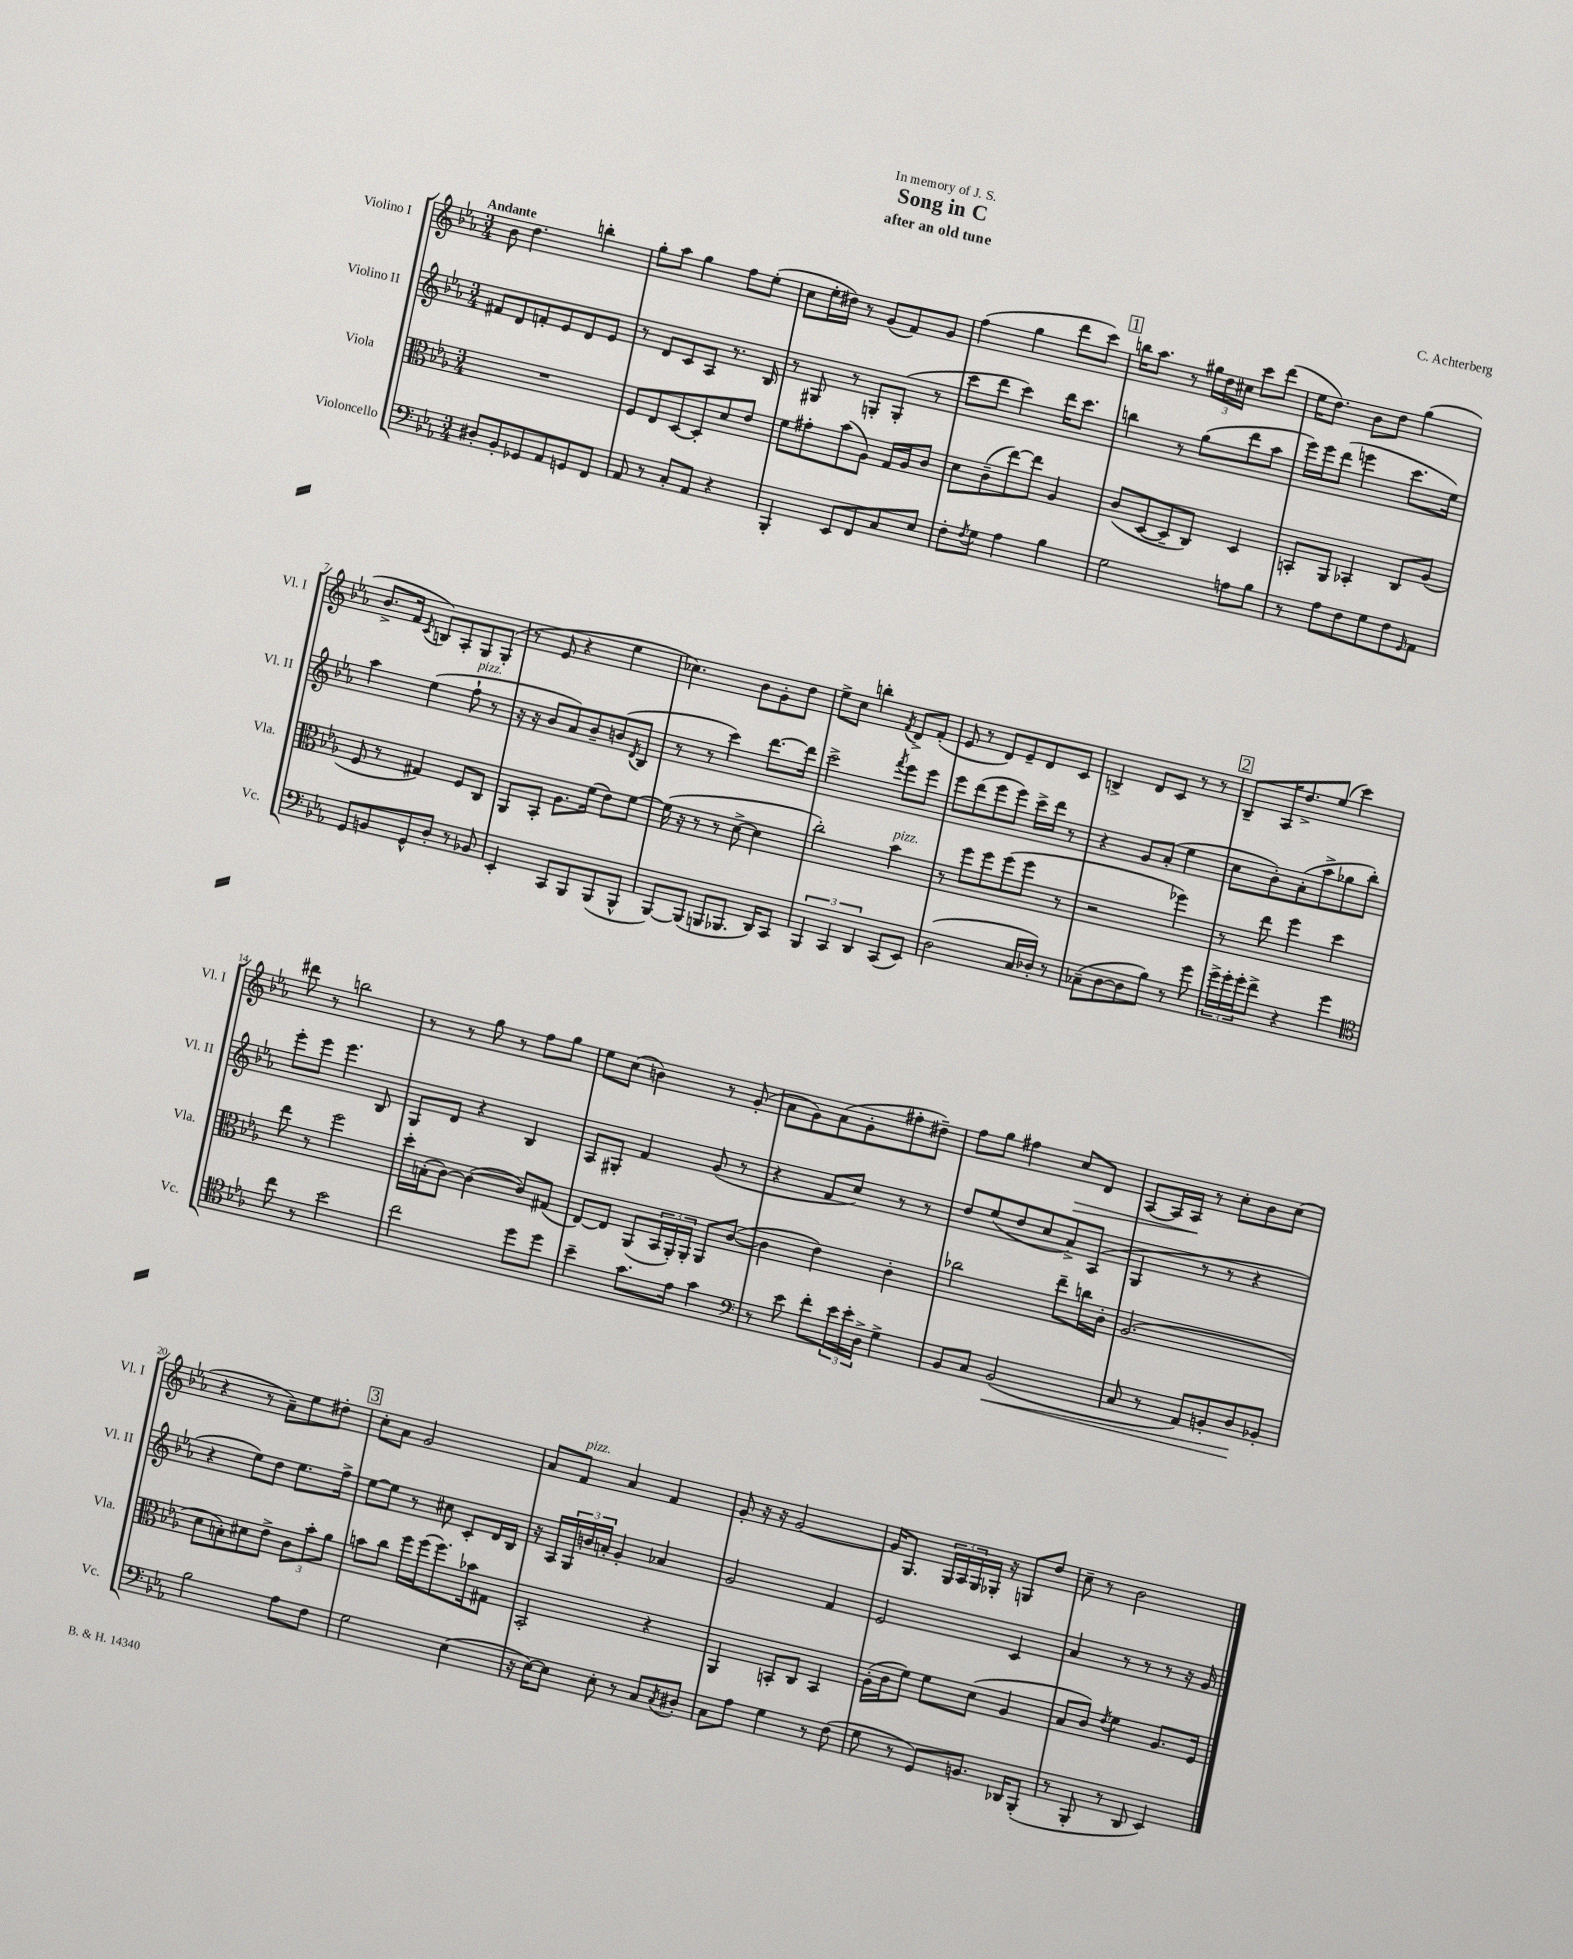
\header { title = "Song in C" composer = "C. Achterberg" subtitle = "after an old tune" dedication = "In memory of J. S." }
<<
\new StaffGroup <<
\new Staff = "s0" \with { instrumentName = "Violino I" shortInstrumentName = "Vl. I" } {
    \clef treble \key ees \major \numericTimeSignature \time 3/4 \tempo "Andante"
    bes'8 d''4. b''4-. |
    g''8-. aes''8 g''4 f''8 ees''8-.( |
    c''8 ees''16-. dis''16) r8 g'8( f'8) g'8 |
    f''4( g''4 d'''8 c'''8) |
    \mark \markup { \box "1" } b''16 aes''8. r8 \tuplet 3/2 { gis''16 d''16 cis''16 } c'''8 d'''8( |
    ees''16 d''8.) bes'8 d''8 g''4( |
    bes'8.-> f'16 \acciaccatura { c'8 } b8) aes8-. g8 g8-.( |
    r8 ees'8 r4 ees''4 |
    ces''4.) bes'8 g'8-. d''8 |
    ees''8-> c''8 b''4-. \acciaccatura { f'8 } d'8-> f'8-.( |
    ees'8 r8 d'8) ees'8-- d'8 c'8 |
    b4-> d'8 c'8 r8 r8 |
    \mark \markup { \box "2" } bes8-- aes16 d''8.-> ees''8( c'''4) |
    dis'''8 r8 b''2 |
    r8 r8 g''8 r8 f''8 g''8 |
    ees''8 c''8( b'4) r8 g'8-.( |
    aes'8 g'8) aes'8( g'8-. fis''8-. dis''8--) |
    f''8 g''8 fis''4 c''8\> d'8 |
    aes8~ aes16 aes16\! r8 c''8-. bes'8 c''8( |
    r4 r8 aes'8--) ees''8 dis''8-. |
    \mark \markup { \box "3" } c''8-. aes'8 g'2 |
    aes'8 f'8^\markup { \italic "pizz." } aes'4 f'4 |
    g'8-. r16 r16 g'2~ |
    g'16 g8. \tuplet 3/2 { g16 aes16 g16 } ges16-. r16 g8 d''8 |
    c''8-- r8 bes'2 \bar "|." |
}
\new Staff = "s1" \with { instrumentName = "Violino II" shortInstrumentName = "Vl. II" } {
    \clef treble \key ees \major \numericTimeSignature \time 3/4
    fis'8 d'8 f'8-. ees'8 d'8 ees'8 |
    r8 d'8 c'8 aes8 r8. bes16 |
    r8 gis8 r8 g8-. g8-.( r8 |
    c'''8 d'''8 c'''4) d'''16 c'''8. |
    \mark \markup { \box "1" } b''4 r8 g''8( d'''8 aes''8 |
    ees'''16) ees'''16 d'''8( e'''4 c'''8. ees''16) |
    aes''4 ees''4( f''8-!^\markup { \italic "pizz." } r8 |
    r16 r16 bes'8 aes'8) bes'8-- b'8( \acciaccatura { d'8 } bes8 |
    r8 r8 c'''4) d'''8.~ d'''16 |
    c'''2-> \acciaccatura { f'''8 } ees'''8 ees'''8 |
    ees'''8 d'''8( ees'''8 ees'''8) c'''16-> d'''16 r8 |
    r4 g'8 aes'8-.( ees''4 |
    \mark \markup { \box "2" } c''8 bes'8-.) aes'8-.( aes''8-> ges''8 bes''8-.) |
    ees'''8-. ees'''8 ees'''4. bes8 |
    g8 d'8 r4 bes4 |
    aes8 gis8-. f'4 g'8( r8 |
    r4 f'8 c''8) r8 r8 |
    d''8 ees''8( d''8 c''8 aes'8->) aes8( |
    g4 r8 r8 r4 |
    r4 ees''8) d''8 ees''8. f''16-> |
    \mark \markup { \box "3" } ees''8~ ees''8 r8 cis''8 c'8-. d'16 bes16 |
    r16 aes16 \tuplet 3/2 { g16 b'16 a'16-. } g'4-. aes'4 |
    g'2 f'4 |
    ees'2 c'4 |
    aes'4 r8 r8 r8 r16 g'16 \bar "|." |
}
\new Staff = "s2" \with { instrumentName = "Viola" shortInstrumentName = "Vla." } {
    \clef alto \key ees \major \numericTimeSignature \time 3/4
    R2. |
    f8 ees8 d8~ d8-. d'8 ees'8 |
    f'8 gis'8-. bes'8( aes8) g16 aes16 c'8 |
    d'8 c'8--( ees''8~) ees''8 aes4 |
    \mark \markup { \box "1" } c'8( d8~ d8-- c8) d4 |
    b,8-. aes,8 bes,4-. c8 aes8( |
    f8 r8 gis4) f8 c8 |
    aes,8 bes,8-. aes8. f'16( ees'8) f'8~ |
    f'16( r16 r8 r8 d'8~-> d'4 |
    c''2-.) bes'4^\markup { \italic "pizz." } |
    r8 f''8 f''8 f''8( f''8 r8 |
    r2 fes''4) |
    \mark \markup { \box "2" } r8 ees''8 f''4 d''4 |
    ees''8 r8 f''2 |
    d''16-. b16-.( c'8~) c'4~( c'8) gis8( |
    ees8~) ees8 aes,8( \tuplet 3/2 { bes,16 aes,16-.) aes,16-. } aes,8 c'8~( |
    c'4 ees'4) c'4-. |
    ces''2 ees''8-- c''16 c'16-. |
    aes2.( |
    d'8 b8-.) dis'8 ees'8-> \tuplet 3/2 { c'8 bes'8-. aes'8 } |
    \mark \markup { \box "3" } b'8 c''8 f''16 f''16( f''8.) bes'16 gis8 |
    bes,2-. r4 |
    aes,4 b,8-. c8 b,4 |
    aes16-.( c'16 f'8) f'8 d'8( aes4 |
    bes8 c'8) \acciaccatura { ees'8 } f'4 aes8. f16 \bar "|." |
}
\new Staff = "s3" \with { instrumentName = "Violoncello" shortInstrumentName = "Vc." } {
    \clef bass \key ees \major \numericTimeSignature \time 3/4
    dis8-. bes,8-. ges,8 aes,8 g,8 f,8 |
    aes,8 r8 c8-. aes,8 r4 |
    bes,,4-. ees,8 f,8 c8 ees8 |
    f8-. \acciaccatura { f8 } g8 aes4 bes4 |
    \mark \markup { \box "1" } g2 a8 bes8 |
    r8 aes8 f8 g8 f8 \grace { g,16 } aes,8 |
    g,8 b,8 g,8-^ d8-. r8 bes,8 |
    ees,4-. c,8 bes,,8 bes,,8( bes,,8-^ |
    bes,,8~) bes,,8( b,,8 bes,,8. d,16) c,8 |
    \tuplet 3/2 { bes,,4 c,4 d,4 } c,8( ees,8) |
    d2( c16 des16-.) r8 |
    ces8--( d8~ d8 bes8) r8 g'8 |
    \mark \markup { \box "2" } \tuplet 3/2 { g'16-> g'16-. g'16-. } f'8-> r4 g'4 |
    \clef tenor c''8 r8 bes'2 |
    c''2 d''8 d''8 |
    bes'4-- g'8. ees'16 g'4 |
    \clef bass r8 ees'8 f'8-. \tuplet 3/2 { ees'16 ees'16-. d16-> } g4-> |
    bes,8 c8 bes,2\<( |
    c8 r8 aes,8) b,8-. d8\! bes,8-. |
    bes2 aes8 f8 |
    \mark \markup { \box "3" } g2 ees4( |
    r16 ees16~) ees8 ees8-. r8 c8 \acciaccatura { c8 } dis8-. |
    c8 aes8 g4 r8 f8( |
    g8 r8 g,8) b,8. des,16 bes,,8-.( |
    r8 bes,,8-. r8 d,8 ees,4) \bar "|." |
}
>>
>>
